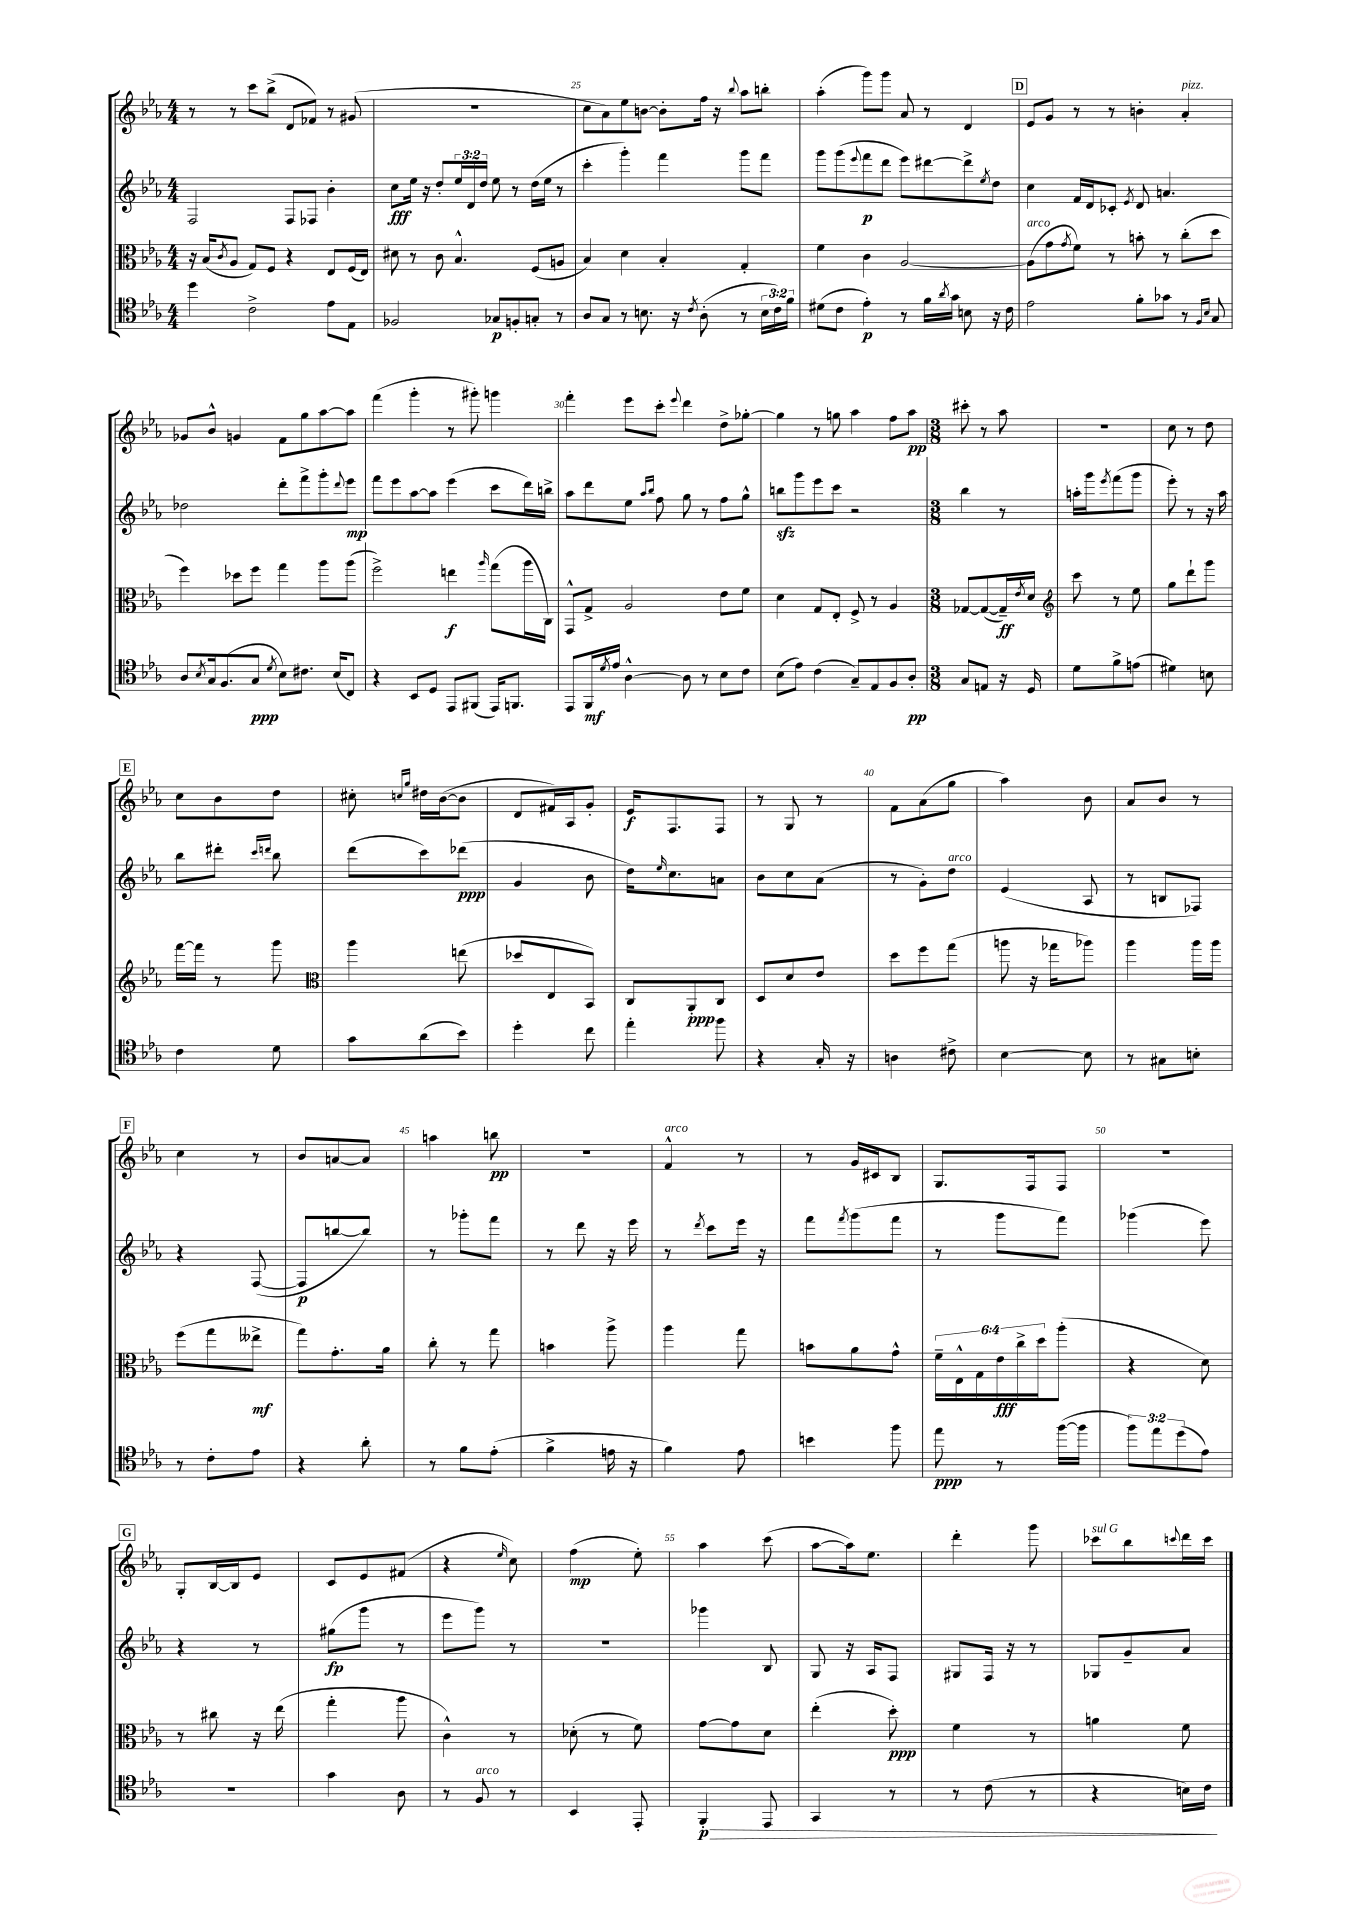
<<
\new StaffGroup <<
\new Staff = "s0" {
    \clef treble \key ees \major \numericTimeSignature \time 4/4
    r8 r8 c'''8 bes''8->( d'8 fes'8) r8 gis'8( |
    R1 |
    c''8 aes'8) ees''8 b'8~ b'8-. f''16 r16 \appoggiatura { bes''8 } aes''8 b''8-. |
    aes''4-.( g'''8) g'''8 aes'8 r8 d'4 |
    \mark \markup { \box "D" } ees'8 g'8 r8 r8 b'4-. aes'4-.^\markup { \italic "pizz." } |
    ges'8 bes'8-^ g'4 f'8 g''8 aes''8~ aes''8 |
    f'''4( g'''4-. r8 gis'''8-.) g'''4 |
    f'''4-. ees'''8 c'''8-. \appoggiatura { ees'''8 } d'''4 d''8-> ges''8~-. |
    ges''4 r8 g''8 aes''4 f''8 aes''8\pp |
    \numericTimeSignature \time 3/8 cis'''8-. r8 aes''8 |
    R4. |
    c''8 r8 d''8 |
    \mark \markup { \box "E" } c''8 bes'8 d''8 |
    cis''8-. \grace { c''16 g''16 } dis''16 bes'16~( bes'8 |
    d'8 fis'16) aes16 g'8-. |
    ees'16\f f8. f8 |
    r8 g8 r8 |
    f'8 aes'8( g''8 |
    aes''4) bes'8 |
    aes'8 bes'8 r8 |
    \mark \markup { \box "F" } c''4 r8 |
    bes'8 a'8~ a'8 |
    a''4 b''8\pp |
    R4. |
    f'4-^^\markup { \italic "arco" } r8 |
    r8 g'16 cis'16 bes8 |
    g8. f16 f8 |
    R4. |
    \mark \markup { \box "G" } g8-. bes16~ bes16 ees'8 |
    c'8 ees'8 fis'8( |
    r4 \grace { ees''16 } c''8) |
    f''4\mp( ees''8-.) |
    aes''4 c'''8( |
    aes''8~ aes''16) ees''8. |
    d'''4-. g'''8 |
    ces'''8^\markup { \italic "sul G" } bes''8 \appoggiatura { c'''8 } d'''16 c'''16 \bar "|." |
}
\new Staff = "s1" {
    \clef treble \key ees \major \numericTimeSignature \time 4/4 \override Staff.TupletNumber.text = #tuplet-number::calc-fraction-text
    f2 f8 fes8 bes'4-. |
    c''8\fff ees''16 r16 d''8-. \tuplet 3/2 { ees''16 d'16 d''16 } ees''8 r8 d''16( ees''16 r8 |
    c'''4-. g'''4-.) f'''4 g'''8 f'''8 |
    g'''8 g'''8( \appoggiatura { ees'''8 } f'''8\p d'''8 ees'''8) dis'''8~ dis'''8-> \acciaccatura { ees''8 } d''8 |
    \mark \markup { \box "D" } c''4 f'16 d'16 ces'8-. \acciaccatura { ees'8 } d'8 a'4. |
    des''2 d'''8-. f'''8-> g'''8-. \appoggiatura { d'''8 } ees'''8\mp |
    f'''8 ees'''8 aes''8~ aes''8 ees'''4( c'''8 d'''16) b''16-> |
    aes''8 d'''8 ees''8 \grace { aes''16 bes''16 } f''8 g''8 r8 f''8 g''8-^ |
    b''8\sfz g'''8 ees'''8 c'''8 r2 |
    \numericTimeSignature \time 3/8 bes''4 r8 |
    a''16-. g'''16 \acciaccatura { ees'''8 } f'''8( g'''8 |
    ees'''8-.) r8 r16 aes''16 |
    \mark \markup { \box "E" } bes''8 dis'''8-. \grace { c'''16 d'''16 } bes''8 |
    d'''8( c'''8) des'''8\ppp( |
    g'4 bes'8 |
    d''16) \grace { ees''16 } c''8. a'8 |
    bes'8 c''8 aes'8( |
    r8 g'8-.) d''8^\markup { \italic "arco" } |
    ees'4( aes8 |
    r8 b8 fes8) |
    \mark \markup { \box "F" } r4 f8~( |
    f8\p b''8~ b''8) |
    r8 ges'''8-. f'''8 |
    r8 d'''8 r16 ees'''16 |
    r8 \acciaccatura { d'''8 } c'''8 ees'''16 r16 |
    f'''8 \acciaccatura { f'''8 } g'''8( f'''8 |
    r8 g'''8 f'''8) |
    ges'''4( ees'''8) |
    \mark \markup { \box "G" } r4 r8 |
    gis''8\fp( g'''8 r8 |
    ees'''8 g'''8) r8 |
    R4. |
    ges'''4 bes8 |
    g8 r16 aes16 f8 |
    gis8 f16 r16 r8 |
    ges8 g'8-- aes'8 \bar "|." |
}
\new Staff = "s2" {
    \clef alto \key ees \major \numericTimeSignature \time 4/4 \override Staff.TupletNumber.text = #tuplet-number::calc-fraction-text
    r16 bes16( \acciaccatura { c'8 } aes8 g8) f8 r4 ees8 f16( ees16) |
    dis'8 r8 c'8 bes4.-^ f8( a8 |
    bes4) d'4 bes4-. g4-. |
    f'4 c'4 aes2~ |
    \mark \markup { \box "D" } aes8^\markup { \italic "arco" }( g'8 \acciaccatura { g'8 } f'8) r8 b'8-. r8 c''8-.( d''8 |
    f''4) des''8 f''8 g''4 aes''8 aes''8( |
    f''2->) e''4\f \grace { aes''16 } g''8( aes''16 c16) |
    g,8-^ g8-> aes2 ees'8 f'8 |
    d'4 g8 ees8-. f8-> r8 aes4 |
    \numericTimeSignature \time 3/8 ges8~ ges8~( ges16--\ff) \acciaccatura { ees'8 } d'16 |
    \clef treble c'''8 r8 ees''8 |
    g''8 d'''8-! g'''8 |
    \mark \markup { \box "E" } f'''16~ f'''16 r8 g'''8 |
    \clef alto aes''4 e''8( |
    des''8 ees8 bes,8) |
    c8 aes,8-.\ppp c8 |
    d8 d'8 ees'8 |
    d''8 f''8 g''8( |
    a''8 r16 ges''16 aes''8) |
    aes''4 aes''16 aes''16 |
    \mark \markup { \box "F" } f''8( g''8 eeses''8->\mf |
    g''8) g'8.-. aes'16 |
    c''8-. r8 g''8 |
    b'4 aes''8-> |
    aes''4 g''8 |
    b'8 aes'8 g'8-^ |
    \tuplet 6/4 { f'16-- ees16-^ g16 ees'16\fff c''16-> d''16 } aes''8-.( |
    r4 d'8) |
    \mark \markup { \box "G" } r8 cis''8 r16 ees''16( |
    g''4-. aes''8 |
    c'4-^) r8 |
    des'8-.( r8 f'8) |
    g'8~ g'8 d'8 |
    ees''4-.( d''8-.\ppp) |
    f'4 r8 |
    a'4 f'8 \bar "|." |
}
\new Staff = "s3" {
    \clef tenor \key ees \major \numericTimeSignature \time 4/4 \override Staff.TupletNumber.text = #tuplet-number::calc-fraction-text
    d''4 c'2-> ees'8 ees8 |
    fes2 ges8\p f8-. g8-. r8 |
    aes8 g8 r8 b8. r16 \acciaccatura { c'8 } aes8-.( r8 \tuplet 3/2 { b16 c'16) f'16 } |
    dis'8( c'8 ees'4-.\p) r8 f'16 \acciaccatura { aes'8 } g'16 b8 r16 c'16 |
    \mark \markup { \box "D" } ees'2 f'8-. ges'8 r8 \grace { f16 bes16 } g8 |
    aes8 \acciaccatura { bes8 } g16 f8.( g8\ppp \acciaccatura { d'8 } bes8) cis'8. bes16( c8) |
    r4 bes,8 d8 ees,8 fis,8( ees,16) f,8. |
    ees,8 f,16\mf \acciaccatura { d'8 } ees'16 aes4~-^ aes8 r8 bes8 c'8 |
    bes8( ees'8) c'4( g8--) ees8 f8 aes8-.\pp |
    \numericTimeSignature \time 3/8 g8 e8 r16 d16 |
    d'8 f'8-> e'8( |
    dis'4) b8 |
    \mark \markup { \box "E" } c'4 d'8 |
    g'8 aes'8( bes'8) |
    d''4-. c''8 |
    ees''4-. f''8 |
    r4 g16-. r16 |
    a4 cis'8-> |
    bes4~ bes8 |
    r8 gis8 b8-. |
    \mark \markup { \box "F" } r8 c'8-. ees'8 |
    r4 aes'8-. |
    r8 f'8 ees'8-.( |
    f'4-> e'16 r16 |
    f'4) ees'8 |
    b'4 f''8 |
    ees''8\ppp r8 f''16~( f''16 |
    \tuplet 3/2 { f''8) ees''8 d''8( } ees'8) |
    \mark \markup { \box "G" } R4. |
    g'4 aes8 |
    r8 f8^\markup { \italic "arco" } r8 |
    bes,4 ees,8-. |
    f,4-.\p\> ees,8 |
    g,4 r8 |
    r8 c'8( r8 |
    r4 b16) c'16\! \bar "|." |
}
>>
>>
\layout { \context { \Score currentBarNumber = #23 \override BarNumber.break-visibility = ##(#f #t #t) barNumberVisibility = #(every-nth-bar-number-visible 5) } }
